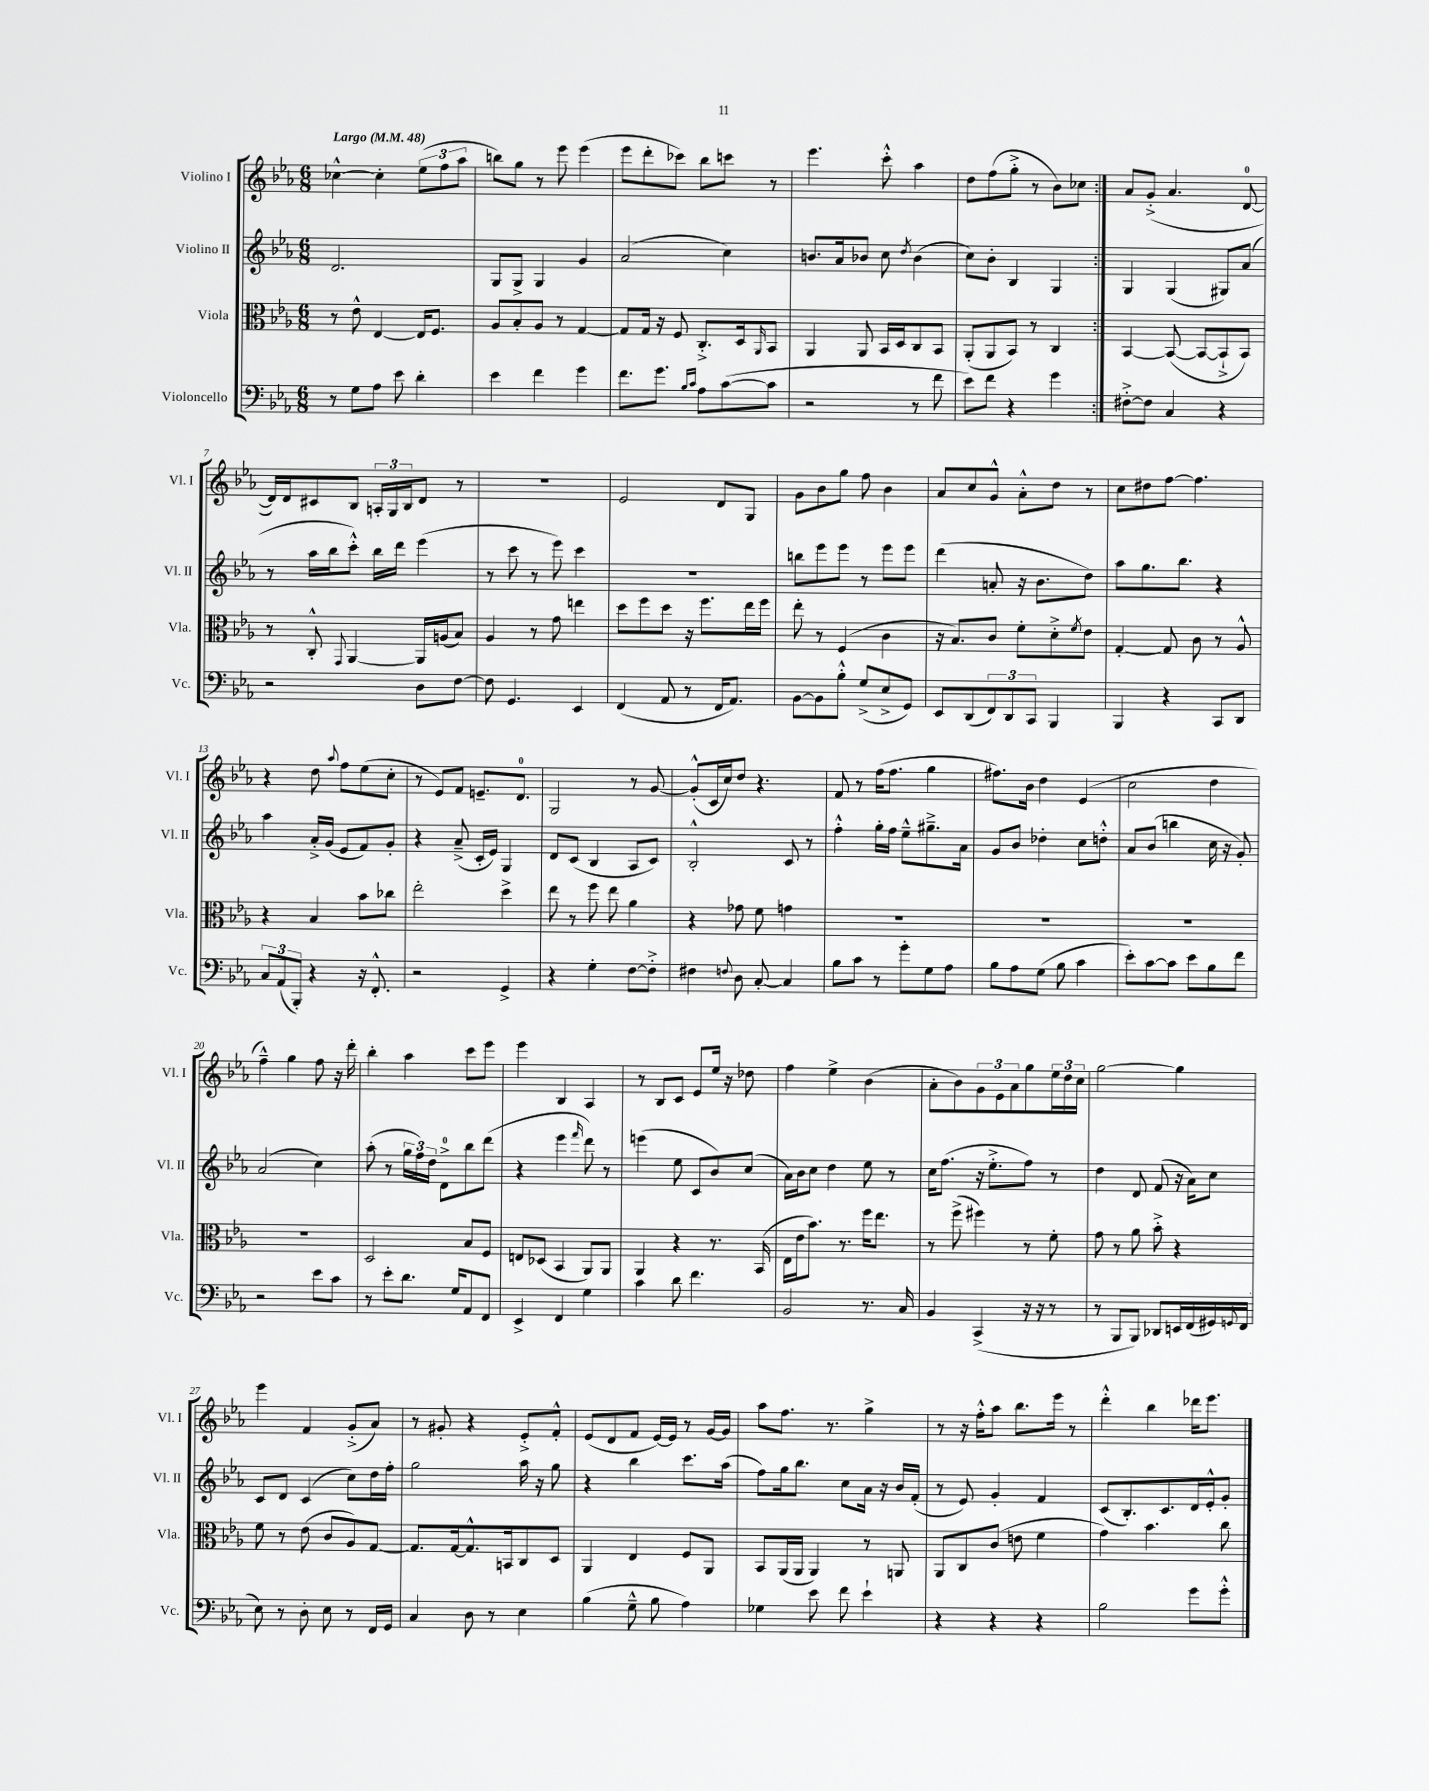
<<
\new StaffGroup <<
\new Staff = "s0" \with { instrumentName = "Violino I" shortInstrumentName = "Vl. I" } {
    \clef treble \key ees \major \numericTimeSignature \time 6/8 \tempo "Largo" 4 = 48
    \repeat volta 2 { ces''4~-^ ces''4-. \tuplet 3/2 { ees''8( f''8 aes''8 } |
    b''8) g''8 r8 ees'''8 ees'''4( |
    ees'''8 d'''8-. ces'''8) bes''8 c'''8 r8 |
    ees'''4. c'''8-.-^ aes''4 |
    d''8 f''8( g''8-.-> r8 bes'8) ces''8 | }
    aes'8 g'8-.->( aes'4. d'8-0~ |
    d'16) d'16 cis'8 bes8 \tuplet 3/2 { a16-. g16 bes16 } d'8 r8 |
    R2. |
    ees'2 d'8 g8 |
    g'8 bes'8 g''8 f''8 bes'4 |
    aes'8 c''8 g'8-^ aes'8-.-^ d''8 r8 |
    c''8 dis''8 f''8~ f''4. |
    r4 d''8 \appoggiatura { aes''8 } f''8 ees''8( c''8-. |
    r8 ees'8) f'8 e'8.-- d'8.-0 |
    g2 r8 g'8~ |
    g'8-.-^( c'16 c''16) d''8 r4. |
    f'8 r8 f''16( f''8. g''4 |
    fis''8.) bes'16 d''4 ees'4( |
    c''2 d''4 |
    f''4---^) g''4 f''8 r16 d'''16-. |
    bes''4-. aes''4 c'''8 ees'''8 |
    ees'''4 bes4 aes4 |
    r8 bes8 c'8 ees'8 ees''16 r16 des''8 |
    f''4 ees''4-> bes'4( |
    aes'8-. bes'8) \tuplet 3/2 { g'8 ees'8 aes'8 } g''8 \tuplet 3/2 { ees''16 d''16 c''16 } |
    g''2~ g''4 |
    ees'''4 f'4 g'8-.->( aes'8) |
    r8 gis'8-. r4 ees'8-.-> f'8-.-^ |
    ees'8( d'8 f'8 ees'16~) ees'16 r8 g'16~ g'16 |
    aes''8 f''8. r8. g''4-> |
    r8 r16 f''16-.-^ aes''8 bes''8. ees'''16 r8 |
    d'''4-.-^ bes''4 des'''16 ees'''8. \bar "|." |
}
\new Staff = "s1" \with { instrumentName = "Violino II" shortInstrumentName = "Vl. II" } {
    \clef treble \key ees \major \numericTimeSignature \time 6/8
    \repeat volta 2 { d'2. |
    g8 g8-> g4 g'4 |
    aes'2( c''4) |
    b'8. aes'16 bes'8 c''8 \acciaccatura { d''8 } bes'4( |
    c''8) bes'8-. bes4 g4 | }
    g4 g4( gis8) aes'8( |
    r8 aes''16 bes''16 c'''8-.-^) bes''16 d'''16 ees'''4( |
    r8 c'''8 r8 ees'''8) c'''4 |
    r2. |
    b''8 ees'''8 ees'''8 r8 ees'''8 ees'''8 |
    d'''4( a'8-. r16 bes'8. d''8) |
    aes''8 g''8. bes''8. r4 |
    aes''4 aes'16-.-> g'16( ees'8 f'8) g'8-. |
    r4 aes'8--->( c'16-. ees'16) g4 |
    d'8 c'8( bes4 aes8 c'8) |
    bes2-.-^ c'8 r8 |
    f''4-.-^ g''16-. f''16 ees''8---^ gis''8.---> aes'16 |
    g'8 bes'8 des''4-. c''8 d''8-.-^ |
    aes'8 bes'8( b''4 c''16 r16 g'8-.) |
    aes'2( c''4) |
    aes''8-.( r8 \tuplet 3/2 { g''16 f''16) d''16 } d'8-0-> bes''8 d'''8( |
    r4 ees'''4 \grace { f'''16 } d'''8) r8 |
    e'''4( ees''8 c'8 bes'8) c''8( |
    aes'16) bes'16 c''8 d''4 ees''8 r8 |
    c''16 f''8.( r16 ees''8.-.-> f''8) r8 |
    d''4 d'8 f'8( r16 aes'16) c''8 |
    c'8 d'8 c'4( c''8) d''16 f''16-. |
    g''2 aes''16 r16 g''8 |
    r4 bes''4 c'''8. aes''16( |
    f''8) g''16 bes''8. c''8 aes'16 r16 bes'16 f'16-.( |
    r8 ees'8) g'4-. f'4 |
    c'8( bes8.-.) c'8. d'16 ees'16-.-^ g'8-. \bar "|." |
}
\new Staff = "s2" \with { instrumentName = "Viola" shortInstrumentName = "Vla." } {
    \clef alto \key ees \major \numericTimeSignature \time 6/8
    \repeat volta 2 { r8 ees'8-^ ees4~ ees16 f8. |
    aes8 bes8-. aes8 r8 g4~ |
    g8 g16 r16 f8 c8.-.-> d16 \grace { aes,16 } bes,8 |
    aes,4 aes,8 bes,16 d16 c8 bes,8 |
    aes,8-.( aes,8 bes,8) r8 c4 | }
    bes,4~ bes,8~( bes,8~ bes,8-!-> bes,8) |
    r8 c8-.-^ \appoggiatura { g,8 } aes,4~ aes,16 a16( bes8) |
    aes4 r8 g'8 e''4 |
    d''8 f''8 d''8 r16 f''8. ees''16 f''16 |
    ees''8-. r8 f4( c'4 |
    r16 bes8.) c'8 f'8-. d'8-.-> \acciaccatura { f'8 } ees'8 |
    g4~-. g8 c'8 r8 aes8-^ |
    r4 bes4 bes'8 ces''8 |
    ees''2-. d''4-> |
    ees''8 r8 f''8 ees''8 aes'4 |
    r4 ges'8 f'8 g'4 |
    R2. |
    R2. |
    R2. |
    R2. |
    d2 bes8 f8 |
    e8 des8( bes,4 aes,8) aes,8 |
    aes,4 r4 r8. bes,16( |
    ees16 ees'16 bes'8.) r8. f''16 ees''8. |
    r8 f''8->( fis''4) r8 f'8-. |
    g'8 r8 aes'8 bes'8-.-> r4 |
    f'8 r8 ees'8( c'8 aes8) g8~ |
    g8. g16~ g8.-^ b,16 c8 d8 |
    aes,4 ees4 f8 aes,8 |
    bes,8 aes,16( aes,16 aes,4) r8 a,8 |
    aes,8 c8 c'8( e'8 f'4 |
    g'4) bes'4. c''8 \bar "|." |
}
\new Staff = "s3" \with { instrumentName = "Violoncello" shortInstrumentName = "Vc." } {
    \clef bass \key ees \major \numericTimeSignature \time 6/8
    \repeat volta 2 { r8 g8 aes8 ees'8 d'4-. |
    ees'4 f'4 g'4 |
    f'8. g'8. \grace { bes16 c'16 } aes8 c'8~( c'8 |
    r2 r8 f'8 |
    ees'8) f'8 r4 g'4 | }
    fis8~-.-> fis8 c4 r4 |
    r2 d8 f8~ |
    f8 g,4. ees,4 |
    f,4( aes,8 r8 f,16 aes,8.) |
    bes,8~ bes,8 bes8-.-^ g8->( ees8-> g,8) |
    ees,8 d,8( \tuplet 3/2 { f,8) d,8 c,8 } bes,,4 |
    bes,,4 r4 c,8 d,8 |
    \tuplet 3/2 { c8 aes,8( bes,,8-.) } r4 r16 f,8.-.-^ |
    r2 g,4-> |
    r4 g4-. f8~ f8-.-> |
    fis4 \appoggiatura { f8 } d8 c8~-. c4 |
    bes8 c'8 r8 g'8-. g8 aes8 |
    bes8 aes8 g8( bes8 c'4 |
    ees'8-.) c'8~ c'8 ees'8 bes8 f'8 |
    r2 ees'8 c'8 |
    r8 ees'8-. d'8. g16 aes,8 f,8 |
    ees,4-> f,4 g4 |
    c'4 d'8 f'4. |
    bes,2 r8. c16 |
    bes,4 c,4->( r16 r16 r8 |
    r8 bes,,8 bes,,8) des,8 e,16 f,16( gis,16) \appoggiatura { g,8 } f,16( |
    ees8) r8 d8-. ees8 r8 f,16 g,16 |
    c4 d8 r8 ees4 |
    bes4( g8---^ bes8 aes4) |
    ges4 ees'8 f'8 ees'4-! |
    r4 r4 r4 |
    bes2 g'8 g'8-.-^ \bar "|." |
}
>>
>>
